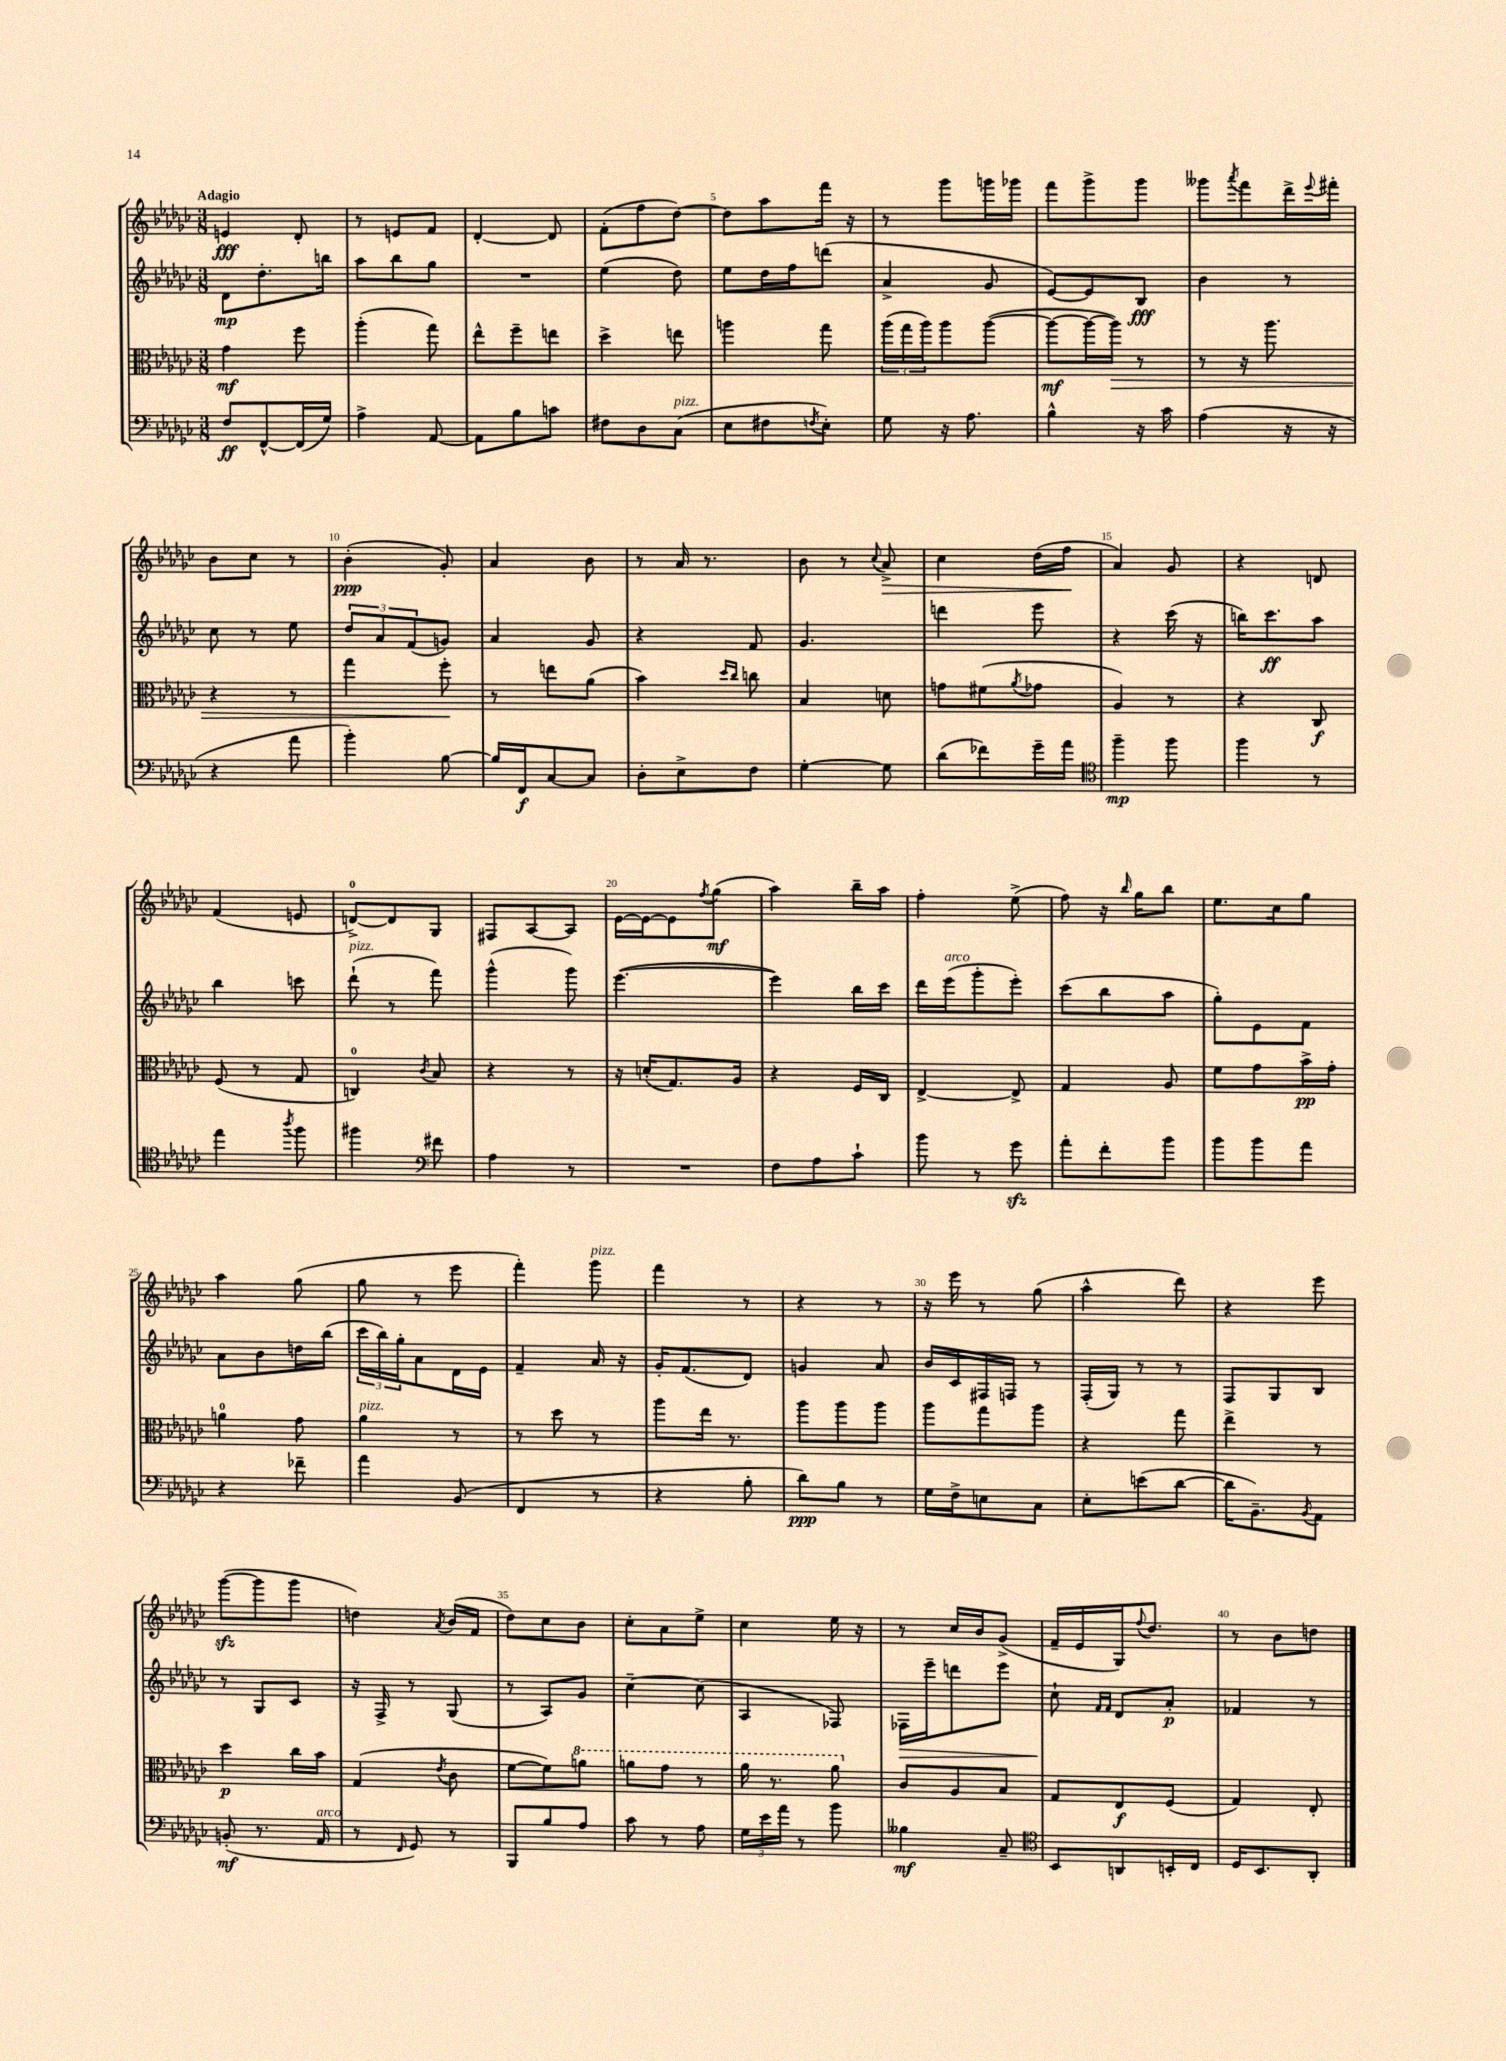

**kern	**dynam	**kern	**dynam	**kern	**dynam	**kern	**dynam
*part4	*part4	*part3	*part3	*part2	*part2	*part1	*part1
*staff4	*staff4	*staff3	*staff3	*staff2	*staff2	*staff1	*staff1
*clefF4	*	*clefC3	*	*clefG2	*	*clefG2	*
*k[b-e-a-d-g-c-]	*	*k[b-e-a-d-g-c-]	*	*k[b-e-a-d-g-c-]	*	*k[b-e-a-d-g-c-]	*
*M3/8	*	*M3/8	*	*M3/8	*	*M3/8	*
=1	=1	=1	=1	=1	=1	=1	=1
!	!	!	!	!	!	!LO:TX:a:B:t=Adagio	!
8F/L	ff	4g-\	mf	8d-\L	mp	4en/	fff
[8FF^^/	.	.	.	8.dd-'\	.	.	.
(16FF/L]	.	8ff\	.	.	.	8d-'/	.
16G-/JJ)	.	.	.	16bbn\Jk	.	.	.
=2	=2	=2	=2	=2	=2	=2	=2
4A-^\	.	(4aa-'\	.	8aa-\L	.	8r	.
.	.	.	.	8bb-\	.	8en/L	.
[8AA-/	.	8gg-\)	.	8gg-\J	.	8f/J	.
=3	=3	=3	=3	=3	=3	=3	=3
8AA-\L]	.	8ee-^^\L	.	4.r	.	[4d-'/	.
8B-\	.	8ff~\	.	.	.	.	.
8cn\J	.	8een\J	.	.	.	8d-/]	.
=4	=4	=4	=4	=4	=4	=4	=4
8F#X\L	.	4dd-^\	.	(4ee-\	.	(8f'\L	.
8D-\	.	.	.	.	.	8ff\	.
!LO:TX:a:i:t=pizz.	!	!	!	!	!	!	!
(8C-\J	.	8een\	.	8dd-\)	.	[8dd-\J)	.
=5	=5	=5	=5	=5	=5	=5	=5
8E-\L	.	4aan\	.	8ee-\L	.	8dd-\L]	.
8F#X\	.	.	.	16dd-\L	.	8aa-\	.
.	.	.	.	16ff\J	.	.	.
8qFn/	.	.	.	.	.	.	.
8E-'\J)	.	8gg-\	.	(8dddn\J	.	16fff\Jk	.
.	.	.	.	.	.	16r	.
=6	=6	=6	=6	=6	=6	=6	=6
8G-\	.	(24aa-\LL	.	4a-^/	.	8r	.
.	.	24gg-\	.	.	.	.	.
.	.	24aa-\J)	.	.	.	.	.
16r	.	8aa-\	.	.	.	8ggg-\L	.
8.A-\	.	.	.	.	.	.	.
.	.	([8aa-\J	.	8g-/	.	16gggn\L	.
.	.	.	.	.	.	16ggg-X\JJ	.
=7	=7	=7	=7	=7	=7	=7	=7
4B-^^\	.	8aa-\L_	mf	[8e-/L)	.	8fff\L	.
.	.	16aa-\L_	.	8e-/]	.	8ggg-^\	.
!	!	!	!LO:HP:b	!	!	!	!
.	.	16aa-\JJ])	>	.	.	.	.
16r	.	8r	.	8B-/J	fff	8ggg-\J	.
16c-\	.	.	.	.	.	.	.
=8	=8	=8	=8	=8	=8	=8	=8
(4A-\	.	8r	.	4b-\	.	8ggg--X\L	.
.	.	.	.	.	.	8qaaa-/	.
.	.	16r	.	.	.	8fff\	.
.	.	8.aa-\	.	.	.	.	.
16r	.	.	.	8r	.	16ddd-^\L	.
.	.	.	.	.	.	8qqeee-/	.
16r	.	.	.	.	.	16fff#X'\JJ	.
!!LO:LB:g=z
=9	=9	=9	=9	=9	=9	=9	=9
4r	.	4r	.	8cc-\	.	8b-\L	.
.	.	.	.	8r	.	8cc-\J	.
8a-\	.	8r	.	8ee-\	.	8r	.
=10	=10	=10	=10	=10	=10	=10	=10
4b-'\)	.	4gg-\	.	12dd-/L	.	(4b-'\	ppp
.	.	.	.	12a-/	.	.	.
.	.	.	.	(12f/	.	.	.
[8B-\	.	8ff'\	.	8gn/J)	.	8g-'/)	.
.	.	.	]	.	.	.	.
=11	=11	=11	=11	=11	=11	=11	=11
16B-/LL]	.	8r	.	4a-/	.	4a-/	.
16FF/J	f	.	.	.	.	.	.
[8C-/	.	8een\L	.	.	.	.	.
8C-/J]	.	(8a-\J	.	8g-/	.	8b-\	.
=12	=12	=12	=12	=12	=12	=12	=12
8D-'\L	.	4b-\)	.	4r	.	8r	.
8E-^\	.	.	.	.	.	16a-/	.
.	.	.	.	.	.	8.r	.
.	.	16qqdd-/LL	.	.	.	.	.
.	.	16qqcc-/JJ	.	.	.	.	.
8F\J	.	8ccn\	.	8f/	.	.	.
=13	=13	=13	=13	=13	=13	=13	=13
[4G-'\	.	4B-/	.	4.g-/	.	8b-\	.
.	.	.	.	.	.	8r	.
.	.	.	.	.	.	8qqcc-/	.
!	!	!	!	!	!	!	!LO:HP:b
8G-\]	.	8dn\	.	.	.	8a-^/	>
=14	=14	=14	=14	=14	=14	=14	=14
(8d-\L	.	8gn\L	.	4dddn\	.	4cc-\	.
8f-X\)	.	(8f#X\	.	.	.	.	.
.	.	8qa-/	.	.	.	.	.
16g-~\L	.	8g-X\J	.	8eee-\	.	(16dd-\LL	.
16a-\JJ	.	.	.	.	.	16ff\JJ	.
.	.	.	.	.	.	.	]
=15	=15	=15	=15	=15	=15	=15	=15
*clefC4	*	*	*	*	*	*	*
4ff~\	mp	4A-/)	.	4r	.	4a-/)	.
8ff\	.	8r	.	(16ccc-\	.	8g-/	.
.	.	.	.	16r	.	.	.
=16	=16	=16	=16	=16	=16	=16	=16
4ff\	.	4r	.	16bbn\KL)	.	4r	.
.	.	.	.	8.ccc-\	ff	.	.
8r	.	8C-/	f	8aa-\J	.	8dn/	.
!!LO:LB:g=z
=17	=17	=17	=17	=17	=17	=17	=17
4ee-\	.	(8F/	.	4bb-\	.	(4f/	.
.	.	8r	.	.	.	.	.
8qaa-/	.	.	.	.	.	.	.
8ff\	.	8G-/	.	8cccn\	.	8en/	.
=18	=18	=18	=18	=18	=18	=18	=18
!	!	!	!	!LO:TX:a:i:t=pizz.	!	!	!
4ff#X\	.	4Cn/)	.	(8ddd-`\	.	[8dn^/L)	.
.	.	.	.	8r	.	8d/]	.
*clefF4	*	*	*	*	*	*	*
.	.	8qc-/	.	.	.	.	.
8f#X\	.	8B-/	.	8fff\)	.	8G-/J	.
=19	=19	=19	=19	=19	=19	=19	=19
4A-\	.	4r	.	(4ggg-^^\	.	8F#X/L	.
.	.	.	.	.	.	[8A-/	.
8r	.	8r	.	8ggg-\)	.	8A-/J]	.
=20	=20	=20	=20	=20	=20	=20	=20
4.r	.	16r	.	([4.eee-\	.	[16e-\LL	.
.	.	(16dn'/KL	.	.	.	16e-\J_	.
.	.	8.G-/)	.	.	.	8e-\]	.
.	.	.	.	.	.	8qff/	.
.	.	.	.	.	.	(8gg-\J	mf
.	.	16A-/Jk	.	.	.	.	.
=21	=21	=21	=21	=21	=21	=21	=21
8F\L	.	4r	.	4eee-\])	.	4aa-\)	.
8A-\	.	.	.	.	.	.	.
8c-`\J	.	16F/LL	.	16bb-\LL	.	16bb-~\LL	.
.	.	16C-/JJ	.	16ccc-\JJ	.	16aa-\JJ	.
=22	=22	=22	=22	=22	=22	=22	=22
8b-\	.	[4E-^/	.	16ddd-\LL	.	4ff'\	.
!	!	!	!	!LO:TX:a:i:t=arco	!	!	!
.	.	.	.	(16eee-\J	.	.	.
8r	.	.	.	8ggg-'\	.	.	.
8g-zz\	.	8E-^/]	.	8eee-'\J)	.	(8ee-^\	.
=23	=23	=23	=23	=23	=23	=23	=23
8a-'\L	.	4G-/	.	(8ccc-\L	.	8ff\)	.
8f'\	.	.	.	8bb-\	.	16r	.
.	.	.	.	.	.	16qqbb-/	.
.	.	.	.	.	.	16gg-\KL	.
8b-\J	.	8A-/	.	8aa-\J	.	8bb-\J	.
=24	=24	=24	=24	=24	=24	=24	=24
8b-\L	.	8f\L	.	8gg-'\L)	.	8.ee-\L	.
8b-\	.	8g-\	.	8e-\	.	.	.
.	.	.	.	.	.	16cc-\k	.
8a-\J	.	16b-^\L	pp	8f\J	.	8gg-\J	.
.	.	16g-'\JJ	.	.	.	.	.
!!LO:LB:g=z
=25	=25	=25	=25	=25	=25	=25	=25
4r	.	4an\	.	8a-\L	.	4aa-\	.
.	.	.	.	8b-\	.	.	.
8f-X~\	.	8g-\	.	16ddn\L	.	(8gg-\	.
.	.	.	.	(16bb-\JJ	.	.	.
=26	=26	=26	=26	=26	=26	=26	=26
!	!	!LO:TX:a:i:t=pizz.	!	!	!	!	!
4a-\	.	4a-\	.	24ccc-\LL	.	8gg-\	.
.	.	.	.	24bb-\)	.	.	.
.	.	.	.	24gg-'\J	.	.	.
.	.	.	.	8a-\	.	8r	.
(8BB-/	.	8r	.	16d-\L	.	8eee-\	.
.	.	.	.	16e-\JJ	.	.	.
=27	=27	=27	=27	=27	=27	=27	=27
4FF/	.	8r	.	4f~/	.	4fff'\)	.
.	.	8dd-\	.	.	.	.	.
!	!	!	!	!	!	!LO:TX:a:i:t=pizz.	!
8r	.	8r	.	16a-/	.	8ggg-\	.
.	.	.	.	16r	.	.	.
=28	=28	=28	=28	=28	=28	=28	=28
4r	.	8aa-\L	.	16g-'/KL	.	4fff\	.
.	.	.	.	(8.f/	.	.	.
.	.	16ee-\Jk	.	.	.	.	.
.	.	8.r	.	.	.	.	.
8B-'\	.	.	.	8d-/J)	.	8r	.
=29	=29	=29	=29	=29	=29	=29	=29
8d-\L)	ppp	8aa-\L	.	4gn/	.	4r	.
8B-\J	.	8aa-\	.	.	.	.	.
8r	.	8aa-\J	.	8a-/	.	8r	.
=30	=30	=30	=30	=30	=30	=30	=30
16G-\LL	.	8aa-\L	.	16b-/LL	.	16r	.
16F^\J	.	.	.	16c-/	.	16eee-\	.
8En\	.	8gg-\	.	16F#X/	.	8r	.
.	.	.	.	16Fn/JJ	.	.	.
8C-\J	.	8aa-\J	.	8r	.	(8gg-\	.
=31	=31	=31	=31	=31	=31	=31	=31
8E-'\L	.	4r	.	(16F'/LL	.	4aa-^^\	.
.	.	.	.	16G-/JJ)	.	.	.
(8en\	.	.	.	8r	.	.	.
[8d-\J	.	8gg-\	.	8r	.	8ddd-\)	.
=32	=32	=32	=32	=32	=32	=32	=32
16d-\KL]	.	4ee-^\	.	8F/L	.	4r	.
8.BB-~\)	.	.	.	.	.	.	.
.	.	.	.	8G-/	.	.	.
8qBB-/	.	.	.	.	.	.	.
8AA-\J	.	8r	.	8B-/J	.	8eee-\	.
!!LO:LB:g=z
=33	=33	=33	=33	=33	=33	=33	=33
(8BBn'/	mf	4dd-\	p	8r	.	([8ggg-zz\L	.
8.r	.	.	.	8G-/L	.	8ggg-\]	.
.	.	16cc-\LL	.	8c-/J	.	8ggg-\J	.
!LO:TX:a:i:t=arco	!	!	!	!	!	!	!
16AA-/	.	16b-\JJ	.	.	.	.	.
=34	=34	=34	=34	=34	=34	=34	=34
8r	.	(4G-/	.	16r	.	4ddn\)	.
.	.	.	.	16F^/	.	.	.
16qqFF/	.	.	.	.	.	.	.
8GG-/)	.	.	.	8r	.	.	.
.	.	8qe-/	.	.	.	8qa-/	.
8r	.	8c-\	.	(8G-/	.	(16b-/LL	.
.	.	.	.	.	.	16f/JJ	.
=35	=35	=35	=35	=35	=35	=35	=35
8BBB-/L	.	[8f\L	.	8r	.	8dd-\L)	.
8B-/	.	8f\])	.	8A-/L)	.	8cc-\	.
*	*	*8va	*	*	*	*	*
8A-/J	.	8aan\J	.	8g-/J	.	8b-\J	.
=36	=36	=36	=36	=36	=36	=36	=36
8c-\	.	8aan\L	.	[4cc-~\	.	8cc-'\L	.
8r	.	8gg-\J	.	.	.	8a-\	.
8A-\	.	8r	.	(8cc-\]	.	8ee-^\J	.
=37	=37	=37	=37	=37	=37	=37	=37
24G-\LL	.	16aa-\	.	4A-/	.	4cc-\	.
24e-\	.	.	.	.	.	.	.
.	.	8.r	.	.	.	.	.
24a-\JJ	.	.	.	.	.	.	.
8r	.	.	.	.	.	.	.
8b-\	.	8aa-\	.	8F-X/)	.	16ee-\	.
.	.	.	.	.	.	16r	.
=38	=38	=38	=38	=38	=38	=38	=38
*	*	*X8va	*	*	*	*	*
!	!	!	!	!	!LO:HP:b	!	!
4B--X\	mf	8c-/L	.	16F-X\LL	>	8r	.
.	.	.	.	16eee-~\J	.	.	.
.	.	8A-/	.	8dddn\	.	16cc-/LL	.
.	.	.	.	.	.	16b-/J	.
8C-~/	.	8B-/J	.	8eee-\J	.	(8g-^/J	.
=39	=39	=39	=39	=39	=39	=39	=39
*clefC4	*	*	*	*	*	*	*
8BB-/L	.	8G-/L	.	8cc-`\	.	16f~/LL	.
.	.	.	.	.	.	16e-/	.
.	.	.	.	16qqf/LL	.	.	.
.	.	.	.	16qqf/JJ	.	.	.
8AAn/	.	8E-/	f	8d-/L	]	16G-/J)	.
.	.	.	.	.	.	8qqff/	.
.	.	.	.	.	.	8.dd-/J	.
16BBn'/L	.	(8F/J	.	8a-'/J	p	.	.
16C-/JJ	.	.	.	.	.	.	.
=40	=40	=40	=40	=40	=40	=40	=40
16D-/KL	.	4G-/)	.	4f-X/	.	8r	.
8.BB-/	.	.	.	.	.	.	.
.	.	.	.	.	.	8b-\L	.
8AA-'/J	.	8E-'/	.	8r	.	8ddn\J	.
==	==	==	==	==	==	==	==
*-	*-	*-	*-	*-	*-	*-	*-
